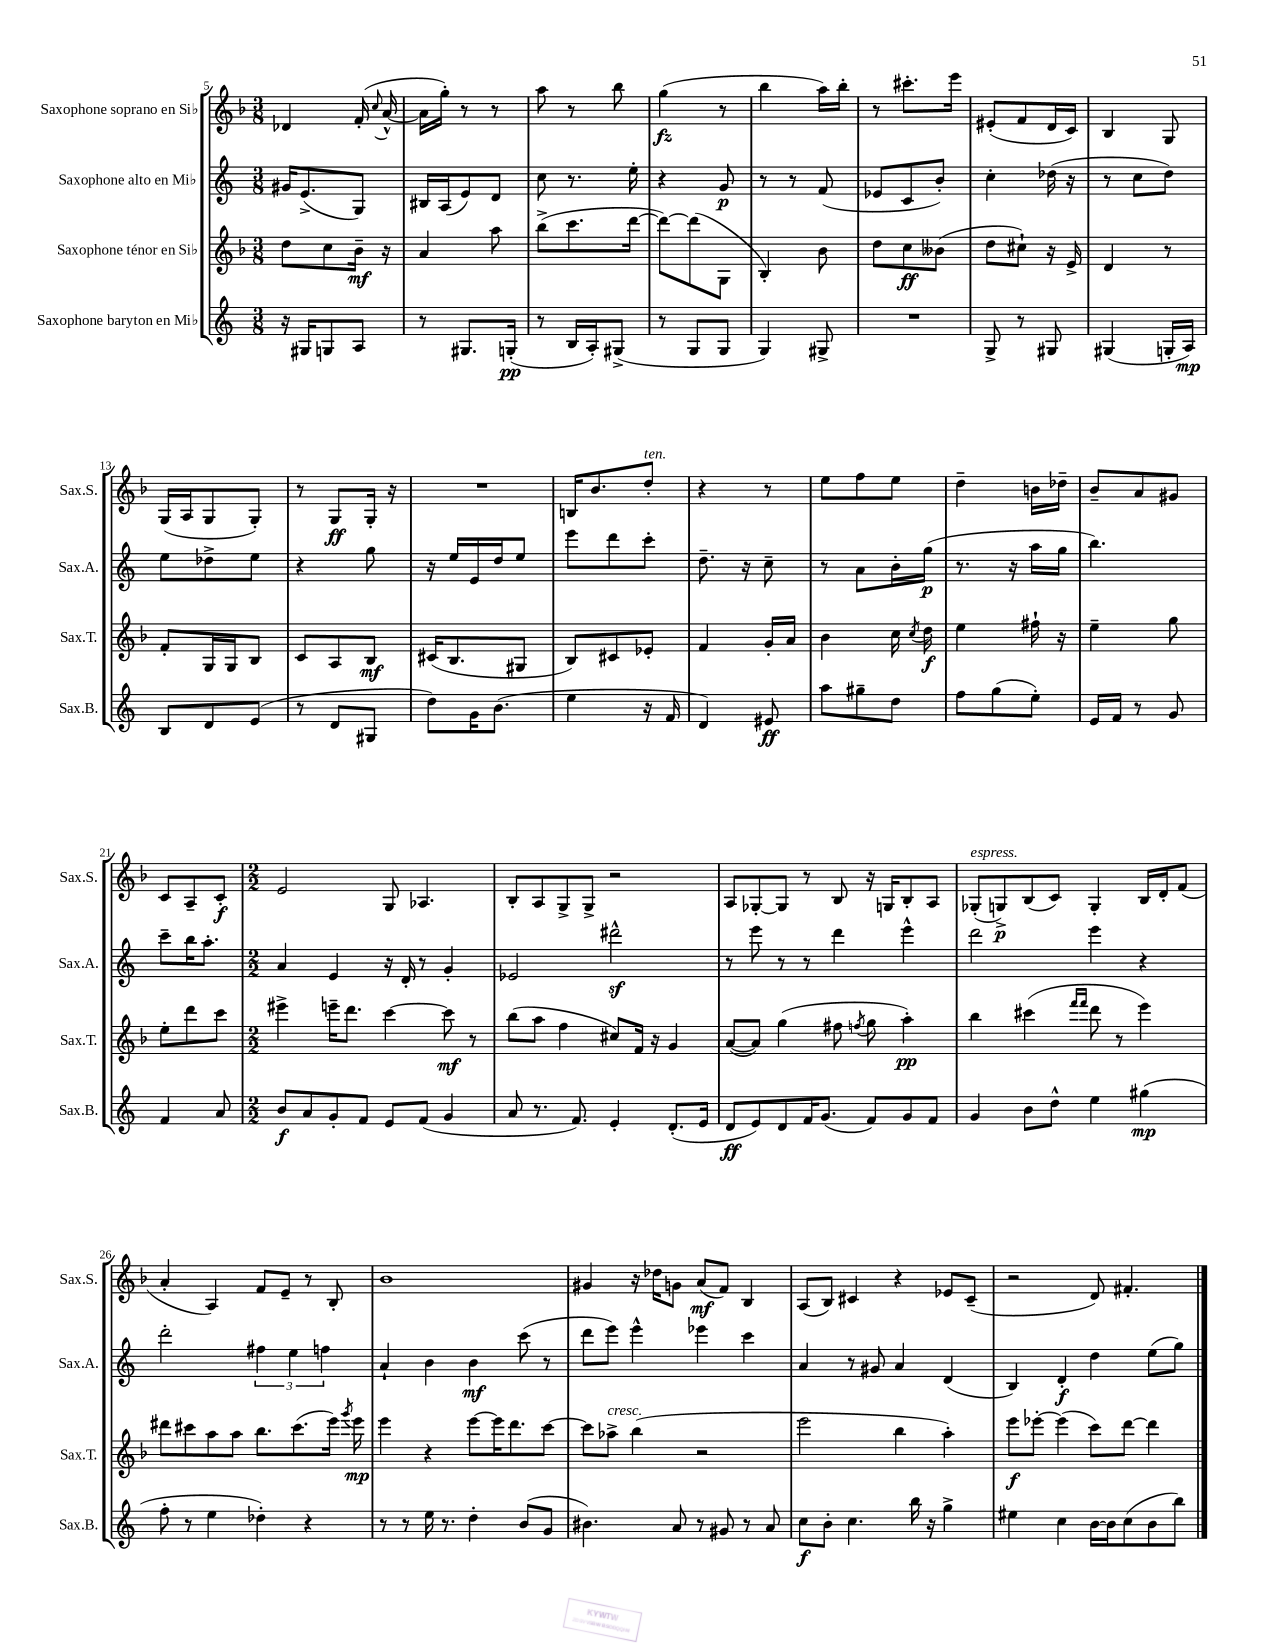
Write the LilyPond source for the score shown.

<<
\new StaffGroup <<
\new Staff = "s0" \with { instrumentName = "Saxophone soprano en Sib" shortInstrumentName = "Sax.S." } {
    \clef treble \key f \major \numericTimeSignature \time 3/8
    \autoBeamOff des'4 f'16-.( \appoggiatura { c''8 } a'16~-^ |
    a'16[ g''16]-.) r8 r8 |
    a''8 r8 bes''8 |
    g''4\fz( r8 |
    bes''4 a''16[) bes''16]-. |
    r8 cis'''8.[-. e'''16] |
    eis'8[-.( f'8 d'16 c'16]) |
    bes4 g8 |
    g16[( a16 g8 g8]-.) |
    r8 g8[\ff g16]-. r16 |
    R4. |
    b16[ bes'8. d''8]-.^\markup { \italic "ten." } |
    r4 r8 |
    e''8[ f''8 e''8] |
    d''4-- b'16[ des''16]-- |
    bes'8[-- a'8 gis'8] |
    c'8[ a8-- c'8]-.\f |
    \numericTimeSignature \time 2/2 e'2 g8 aes4. |
    bes8[-. a8 g8-> g8]-> r2 |
    a8[ ges8~-. ges8] r8 bes8 r16 g16[ bes8-. a8] |
    ges8[-.^\markup { \italic "espress." }( g8->\p) bes8( c'8]) g4-. bes16[ d'16-. f'8]( |
    a'4-. a4) f'8[ e'8]-- r8 bes8-. |
    bes'1 |
    gis'4 r16 des''16[ g'8] a'8[\mf( f'8]) bes4 |
    a8[( bes8]) cis'4 r4 ees'8[ cis'8]--( |
    r2 d'8) fis'4.-. \bar "|." |
}
\new Staff = "s1" \with { instrumentName = "Saxophone alto en Mib" shortInstrumentName = "Sax.A." } {
    \clef treble \key c \major \numericTimeSignature \time 3/8
    \autoBeamOff gis'16[ e'8.->( g8]) |
    bis16[ a16( e'8) d'8] |
    c''8 r8. e''16-. |
    r4 g'8\p |
    r8 r8 f'8( |
    ees'8[ c'8 b'8]-.) |
    c''4-. des''16( r16 |
    r8 c''8[ d''8]) |
    e''8[ des''8-> e''8] |
    r4 g''8 |
    r16 e''16[ e'16 d''16 e''8] |
    e'''8[ d'''8 c'''8]-. |
    d''8.-- r16 c''8-- |
    r8 a'8[ b'16-. g''16]\p( |
    r8. r16 a''16[ g''16] |
    b''4.) |
    c'''8[-- b''16 a''8.]-. |
    \numericTimeSignature \time 2/2 a'4 e'4 r16 d'16-. r8 g'4-. |
    ees'2 dis'''2-^\sf |
    r8 e'''8 r8 r8 d'''4 e'''4-^ |
    d'''2 e'''4 r4 |
    d'''2-. \tuplet 3/2 { fis''4 e''4 f''4 } |
    a'4-! b'4 b'4\mf c'''8( r8 |
    d'''8[ e'''8]) e'''4-^ ees'''4 c'''4 |
    a'4 r8 gis'8 a'4 d'4( |
    b4) d'4-.\f d''4 e''8[( g''8]) \bar "|." |
}
\new Staff = "s2" \with { instrumentName = "Saxophone ténor en Sib" shortInstrumentName = "Sax.T." } {
    \clef treble \key f \major \numericTimeSignature \time 3/8
    \autoBeamOff d''8[ c''8 bes'16]--\mf r16 |
    a'4 a''8 |
    bes''8[->( c'''8. d'''16]~ |
    d'''8[~) d'''8( g8] |
    bes4-.) bes'8 |
    d''8[ c''8\ff beses'8]( |
    d''8[ cis''8]-!) r16 e'16-> |
    d'4 r8 |
    f'8[-. g16 g16 bes8] |
    c'8[ a8 bes8]\mf |
    cis'16[( bes8. gis8] |
    bes8[) cis'8 ees'8]-. |
    f'4 g'16[-. a'16] |
    bes'4 c''16 \acciaccatura { c''8 } d''16\f |
    e''4 fis''16-! r16 |
    e''4-- g''8 |
    e''8[-. d'''8 c'''8] |
    \numericTimeSignature \time 2/2 eis'''4-> e'''16[-- d'''8.] c'''4~ c'''8\mf r8 |
    bes''8[( a''8] f''4 cis''8[) f'16] r16 g'4 |
    a'8[~( a'8]) g''4( fis''8 \acciaccatura { f''8 } g''8 a''4-.\pp) |
    bes''4 cis'''4( \grace { f'''16[ f'''16] } d'''8 r8 e'''4) |
    dis'''8[ cis'''8 a''8 a''8] bes''8.[ cis'''8.( e'''16]) \acciaccatura { g'''8 } e'''16\mp |
    e'''4 r4 e'''8[~ e'''16 d'''8. c'''8]~ |
    c'''8[ aes''8]->^\markup { \italic "cresc." } bes''4( r2 |
    e'''2 bes''4 a''4-.) |
    e'''8[\f ees'''8]~-. ees'''4( c'''8[) d'''8]~ d'''4 \bar "|." |
}
\new Staff = "s3" \with { instrumentName = "Saxophone baryton en Mib" shortInstrumentName = "Sax.B." } {
    \clef treble \key c \major \numericTimeSignature \time 3/8
    \autoBeamOff r16 gis16[ g8 a8] |
    r8 gis8.[ g16]-.\pp( |
    r8 b16[ a16-.) gis8]->( |
    r8 g8[ g8] |
    g4) gis8-> |
    R4. |
    g8-> r8 gis8 |
    gis4( g16[-. a16]\mp) |
    b8[ d'8 e'8]( |
    r8 d'8[ gis8] |
    d''8[) g'16 b'8.]( |
    e''4 r16 f'16 |
    d'4) eis'8\ff |
    a''8[ gis''8-- d''8] |
    f''8[ g''8( e''8]-.) |
    e'16[ f'16] r8 g'8 |
    f'4 a'8 |
    \numericTimeSignature \time 2/2 b'8[\f a'8 g'8-. f'8] e'8[ f'8]( g'4 |
    a'8 r8. f'8.) e'4-. d'8.[-.( e'16] |
    d'8[\ff e'8) d'8 f'16 g'8.]( f'8[) g'8 f'8] |
    g'4 b'8[ d''8]-^ e''4 gis''4\mp( |
    f''8-. r8 e''4 des''4-.) r4 |
    r8 r8 e''16 r8. d''4-. b'8[( g'8] |
    bis'4.) a'8 r8 gis'8 r8 a'8 |
    c''8[\f b'8]-. c''4. b''16 r16 g''4-> |
    eis''4 c''4 b'16[~ b'16 c''8( b'8 b''8]) \bar "|." |
}
>>
>>
\layout { \context { \Score currentBarNumber = #5 } }
